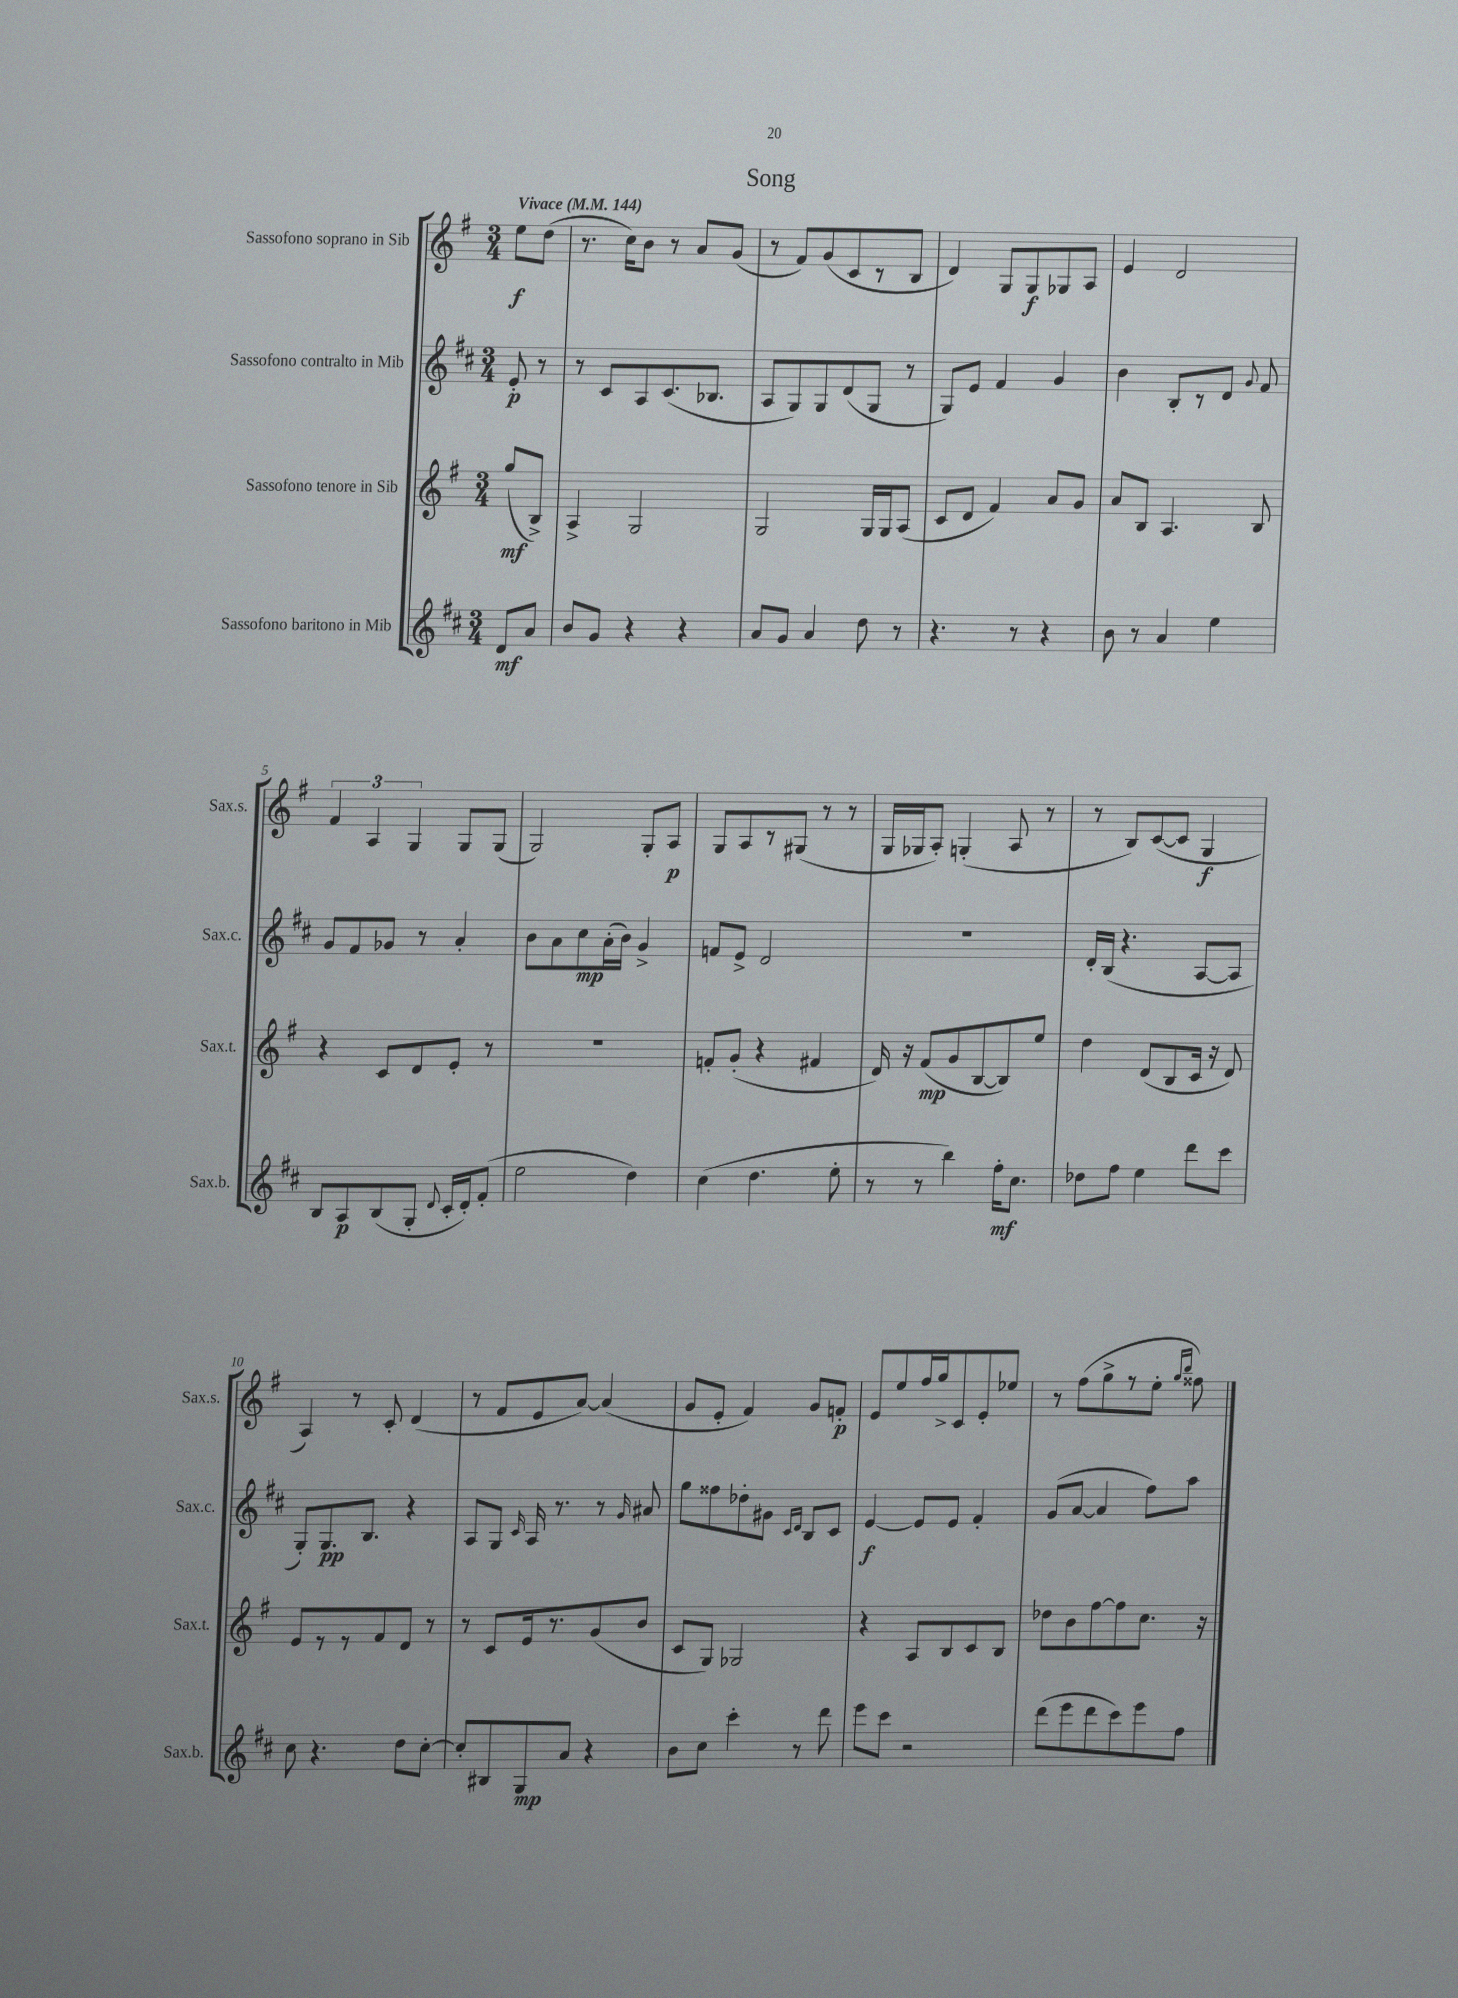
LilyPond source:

\header { title = "Song" }
<<
\new StaffGroup <<
\new Staff = "s0" \with { instrumentName = "Sassofono soprano in Sib" shortInstrumentName = "Sax.s." } {
    \clef treble \key g \major \numericTimeSignature \time 3/4 \partial 4 \tempo "Vivace" 4 = 144
    \autoBeamOff e''8[\f d''8]( |
    r8. c''16[) b'8] r8 a'8[ g'8]( |
    r8 fis'8[) g'8( c'8 r8 b8] |
    d'4) g8[ g8\f ges8 a8] |
    e'4 d'2 |
    \tuplet 3/2 { fis'4 a4 g4 } g8[ g8]( |
    g2) g8[-. a8]\p |
    g8[ a8 r8 gis8]( r8 r8 |
    g16[ ges16 a8]-.) g4-.( a8 r8 |
    r8 b8[) c'8~( c'8] g4\f |
    a4) r8 c'8-. d'4( |
    r8 fis'8[ e'8 a'8]~) a'4( |
    g'8[ e'8]-. fis'4) g'8[ f'8]-.\p |
    e'8[ e''8 fis''16 g''16-> c'8 e'8-. ees''8] |
    r8 fis''8[( g''8-> r8 e''8]-. \grace { g''16[ b''16] } fisis''8) \bar "|." |
}
\new Staff = "s1" \with { instrumentName = "Sassofono contralto in Mib" shortInstrumentName = "Sax.c." } {
    \clef treble \key d \major \numericTimeSignature \time 3/4 \partial 4
    \autoBeamOff e'8-.\p r8 |
    r8 cis'8[ a8 cis'8.( bes8.] |
    a8[ g8) g8 d'8( g8] r8 |
    g8[) e'8] fis'4 g'4 |
    b'4 b8[-. r8 d'8] \appoggiatura { g'8 } fis'8 |
    g'8[ fis'8 ges'8] r8 a'4-. |
    b'8[ a'8 cis''8\mp a'16-.( b'16]) g'4-> |
    f'8[ e'8]-> d'2 |
    R2. |
    d'16[-. b16]( r4. a8[~ a8] |
    g8[-.) g8.\pp b8.] r4 |
    a8[ g8] \grace { cis'16 } a16 r8. r8 \grace { g'16 } ais'8 |
    g''8[ fisis''8 des''8-. gis'8] \grace { cis'16[ d'16] } b8[ cis'8] |
    e'4~\f e'8[ e'8] fis'4-. |
    g'8[( a'8]~ a'4 fis''8[) a''8] \bar "|." |
}
\new Staff = "s2" \with { instrumentName = "Sassofono tenore in Sib" shortInstrumentName = "Sax.t." } {
    \clef treble \key g \major \numericTimeSignature \time 3/4 \partial 4
    \autoBeamOff g''8[\mf( b8]->) |
    a4-> g2 |
    g2 g16[ g16 a8]( |
    c'8[ d'8] fis'4) a'8[ g'8] |
    a'8[ b8] a4. b8 |
    r4 c'8[ d'8 e'8]-. r8 |
    r2. |
    f'8[-. g'8]-.( r4 fis'4 |
    d'16) r16 fis'8[\mp( g'8 b8~ b8) e''8] |
    d''4 d'8[( b8 c'16] r16 d'8) |
    e'8[ r8 r8 fis'8 d'8] r8 |
    r8 c'8[ e'16 r8. g'8( b'8] |
    c'8[ g8]) ges2 |
    r4 a8[ b8 c'8 b8] |
    des''8[ b'8 fis''8~ fis''8 c''8.] r16 \bar "|." |
}
\new Staff = "s3" \with { instrumentName = "Sassofono baritono in Mib" shortInstrumentName = "Sax.b." } {
    \clef treble \key d \major \numericTimeSignature \time 3/4 \partial 4
    \autoBeamOff d'8[\mf a'8] |
    b'8[ g'8] r4 r4 |
    a'8[ g'8] a'4 d''8 r8 |
    r4. r8 r4 |
    b'8 r8 a'4 e''4 |
    b8[ a8\p b8( g8]-. \appoggiatura { d'8 } cis'16[-. d'16-.) fis'8]-.( |
    e''2 d''4) |
    cis''4( d''4. e''8-. |
    r8 r8 b''4) fis''16[-.\mf cis''8.] |
    des''8[ fis''8] e''4 d'''8[ cis'''8] |
    cis''8 r4. d''8[ cis''8]~-. |
    cis''8[-. bis8 g8\mp a'8] r4 |
    b'8[ cis''8] cis'''4-. r8 d'''8 |
    e'''8[ cis'''8] r2 |
    d'''8[( e'''8 d'''8 cis'''8) e'''8 fis''8] \bar "|." |
}
>>
>>
